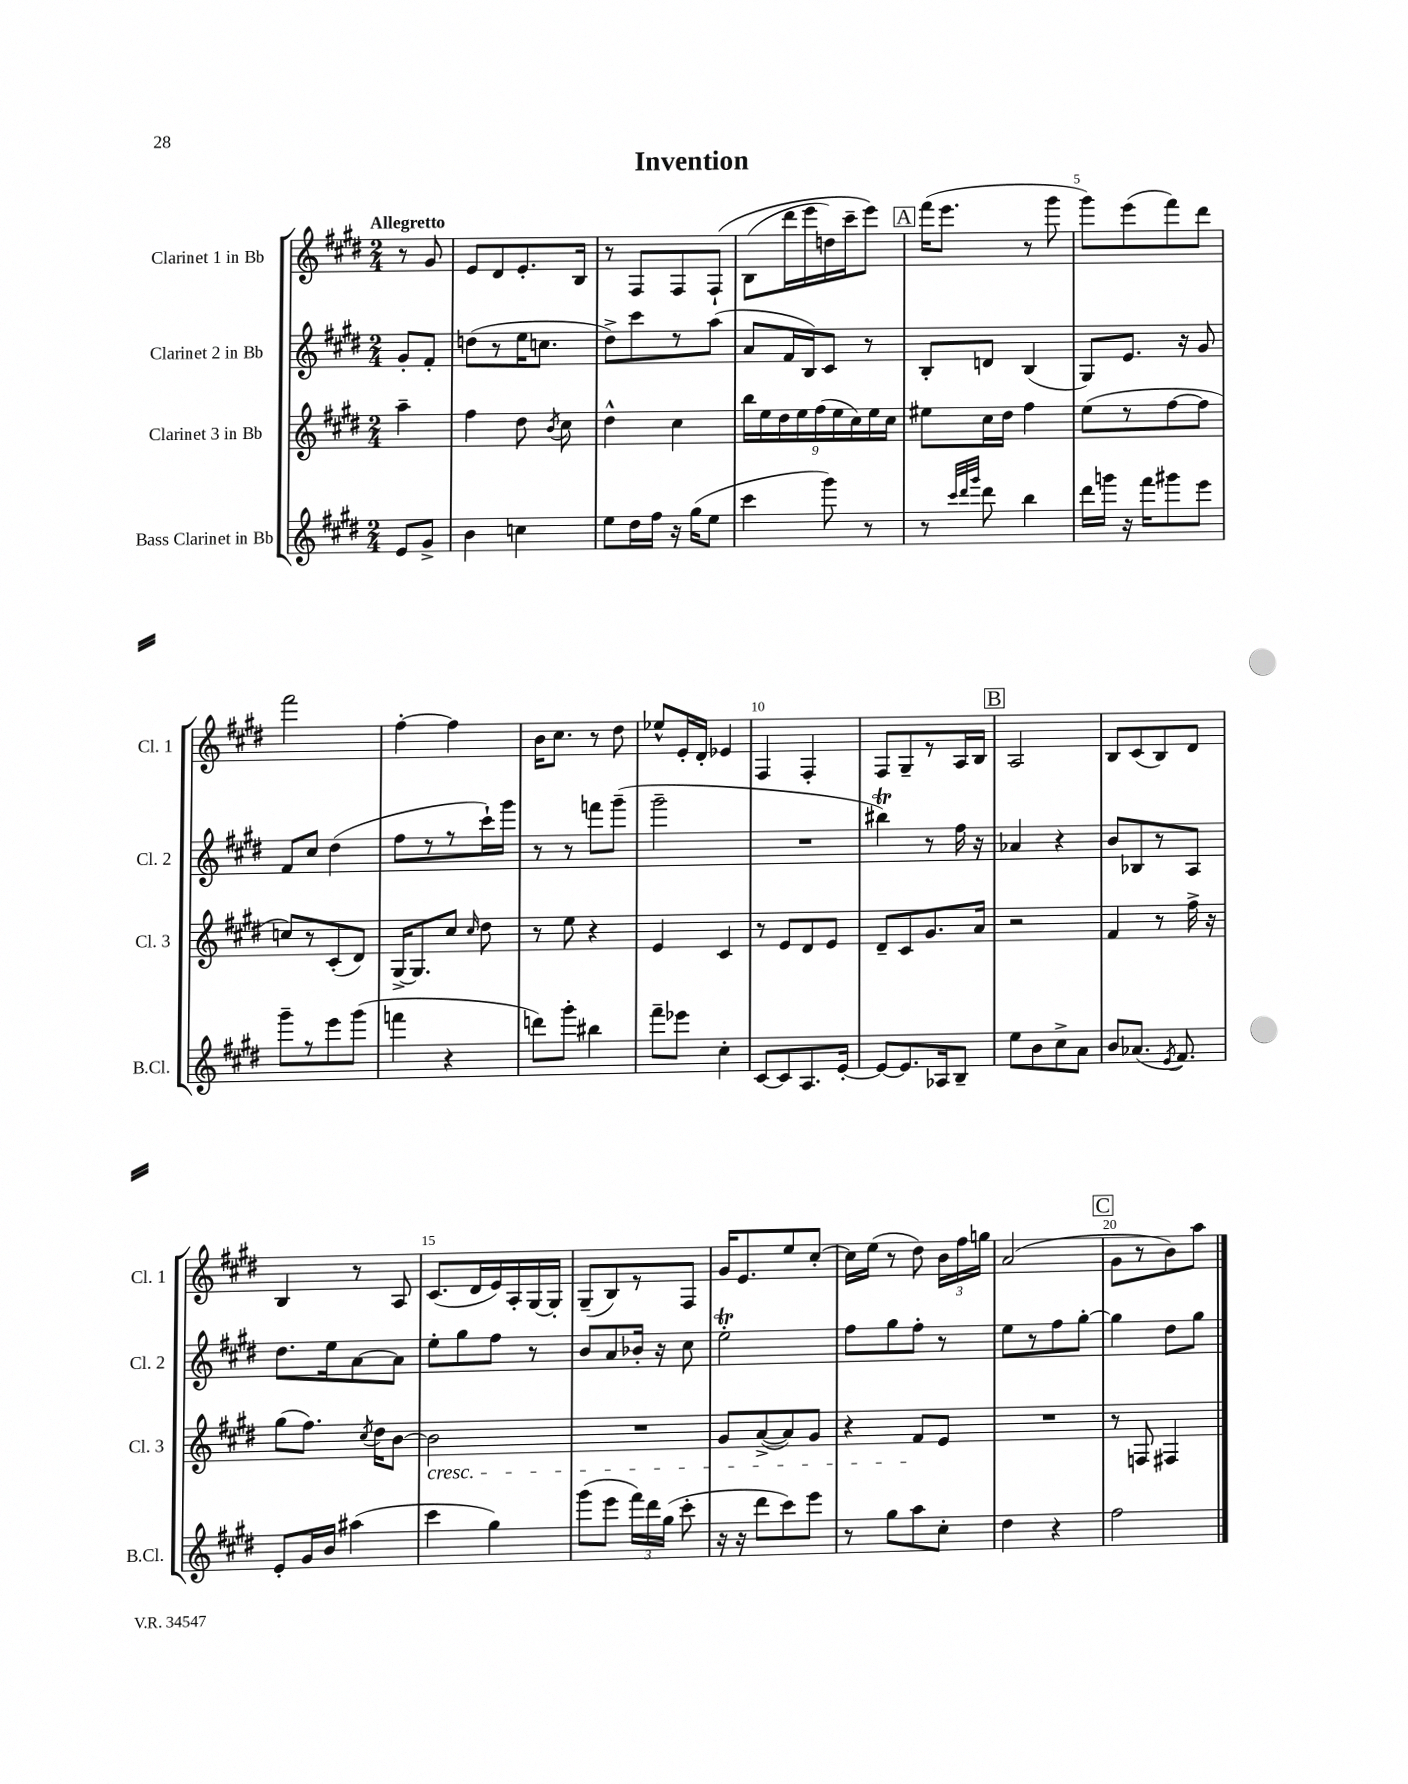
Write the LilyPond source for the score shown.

\header { title = "Invention" }
<<
\new StaffGroup <<
\new Staff = "s0" \with { instrumentName = "Clarinet 1 in Bb" shortInstrumentName = "Cl. 1" } {
    \clef treble \key e \major \numericTimeSignature \time 2/4 \partial 4 \tempo "Allegretto"
    \autoBeamOff r8 gis'8 |
    e'8[ dis'8 e'8.-. b16] |
    r8 fis8[ fis8 fis8]-!\( |
    b8[( dis'''16 e'''16 d''16) cis'''16-- e'''8]\) |
    \mark \markup { \box "A" } fis'''16[( e'''8.] r8 gis'''8 |
    gis'''8[) e'''8( fis'''8) dis'''8] |
    fis'''2 |
    fis''4~-. fis''4 |
    b'16[ cis''8.] r8 dis''8 |
    ees''8[-^ e'16-. dis'16]-. ees'4 |
    fis4 fis4-. |
    fis8[ gis8-- r8 a16 b16] |
    \mark \markup { \box "B" } a2 |
    b8[ cis'8( b8) dis'8] |
    b4 r8 a8 |
    cis'8.[( dis'16 e'16) a16-. gis16~ gis16]-. |
    gis8[--( b8) r8 fis8] |
    gis'16[ e'8. e''8 cis''8]~-. |
    cis''16[ e''16]( r8 dis''8) \tuplet 3/2 { b'16[ fis''16 g''16] } |
    a'2( |
    \mark \markup { \box "C" } gis'8[ r8 b'8) a''8] \bar "|." |
}
\new Staff = "s1" \with { instrumentName = "Clarinet 2 in Bb" shortInstrumentName = "Cl. 2" } {
    \clef treble \key e \major \numericTimeSignature \time 2/4 \partial 4
    \autoBeamOff gis'8[-. fis'8]-. |
    d''8[( r8 e''16 c''8.] |
    dis''8[->) cis'''8 r8 a''8]( |
    a'8[ fis'16 b16) cis'8] r8 |
    \mark \markup { \box "A" } b8[-. d'8] b4( |
    gis8[) e'8.] r16 gis'8 |
    fis'8[ cis''8] dis''4( |
    fis''8[ r8 r8 cis'''16-!) gis'''16] |
    r8 r8 f'''8[ gis'''8]--( |
    gis'''2-- |
    R2 |
    bis''4\trill) r8 fis''16 r16 |
    \mark \markup { \box "B" } aes'4 r4 |
    b'8[ bes8 r8 a8] |
    dis''8.[ e''16 a'8~ a'8] |
    e''8[-. gis''8 fis''8] r8 |
    b'8[ a'8 bes'16]-. r16 cis''8 |
    e''2-.\trill |
    fis''8[ gis''8 fis''8]-. r8 |
    e''8[ r8 fis''8 gis''8]~-. |
    \mark \markup { \box "C" } gis''4 dis''8[ gis''8] \bar "|." |
}
\new Staff = "s2" \with { instrumentName = "Clarinet 3 in Bb" shortInstrumentName = "Cl. 3" } {
    \clef treble \key e \major \numericTimeSignature \time 2/4 \partial 4
    \autoBeamOff a''4-- |
    fis''4 dis''8 \acciaccatura { b'8 } cis''8 |
    dis''4-^ cis''4 |
    \tuplet 9/8 { b''16[ e''16 dis''16 e''16 fis''16( e''16 cis''16) e''16 cis''16] } |
    \mark \markup { \box "A" } eis''8[ cis''16 dis''16] fis''4 |
    e''8[( r8 fis''8~ fis''8] |
    c''8[) r8 cis'8-.( dis'8]) |
    gis16[~-> gis8. cis''8] \grace { cis''16 } dis''8 |
    r8 e''8 r4 |
    e'4 cis'4 |
    r8 e'8[ dis'8 e'8] |
    dis'8[-- cis'8 gis'8. a'16] |
    \mark \markup { \box "B" } r2 |
    fis'4 r8 fis''16-> r16 |
    gis''8[( fis''8.]) \acciaccatura { cis''8 } dis''16[ b'8]~ |
    b'2\cresc |
    R2 |
    gis'8[ a'8~->( a'8) gis'8] |
    r4 fis'8[\! e'8] |
    R2 |
    \mark \markup { \box "C" } r8 f8 fis4 \bar "|." |
}
\new Staff = "s3" \with { instrumentName = "Bass Clarinet in Bb" shortInstrumentName = "B.Cl." } {
    \clef treble \key e \major \numericTimeSignature \time 2/4 \partial 4
    \autoBeamOff e'8[ gis'8]-> |
    b'4 c''4 |
    e''8[ dis''16 fis''16] r16 gis''16[( e''8] |
    cis'''4 gis'''8) r8 |
    \mark \markup { \box "A" } r8 \grace { cis'''32[ dis'''32 gis'''32] } dis'''8 b''4 |
    dis'''16[ g'''16] r16 fis'''16[ gis'''8 e'''8] |
    gis'''8[-- r8 e'''8 gis'''8]( |
    f'''4 r4 |
    d'''8[) gis'''8]-. bis''4 |
    fis'''8[-- ees'''8] cis''4-. |
    cis'8[~ cis'8 a8. e'16]~-. |
    e'8[~ e'8. aes16 b8]-- |
    \mark \markup { \box "B" } e''8[ b'8 cis''8-> a'8] |
    b'8[ aes'8.]( \acciaccatura { e'8 } fis'8.) |
    e'8[-. gis'16 b'16] ais''4( |
    cis'''4 gis''4) |
    gis'''8[( e'''8] \tuplet 3/2 { fis'''16[) dis'''16 gis''16]( } cis'''8-. |
    r16 r16 dis'''8[ cis'''8) e'''8] |
    r8 gis''8[ a''8 cis''8]-. |
    dis''4 r4 |
    \mark \markup { \box "C" } fis''2 \bar "|." |
}
>>
>>
\layout { \context { \Score \override BarNumber.break-visibility = ##(#f #t #t) barNumberVisibility = #(every-nth-bar-number-visible 5) } }
